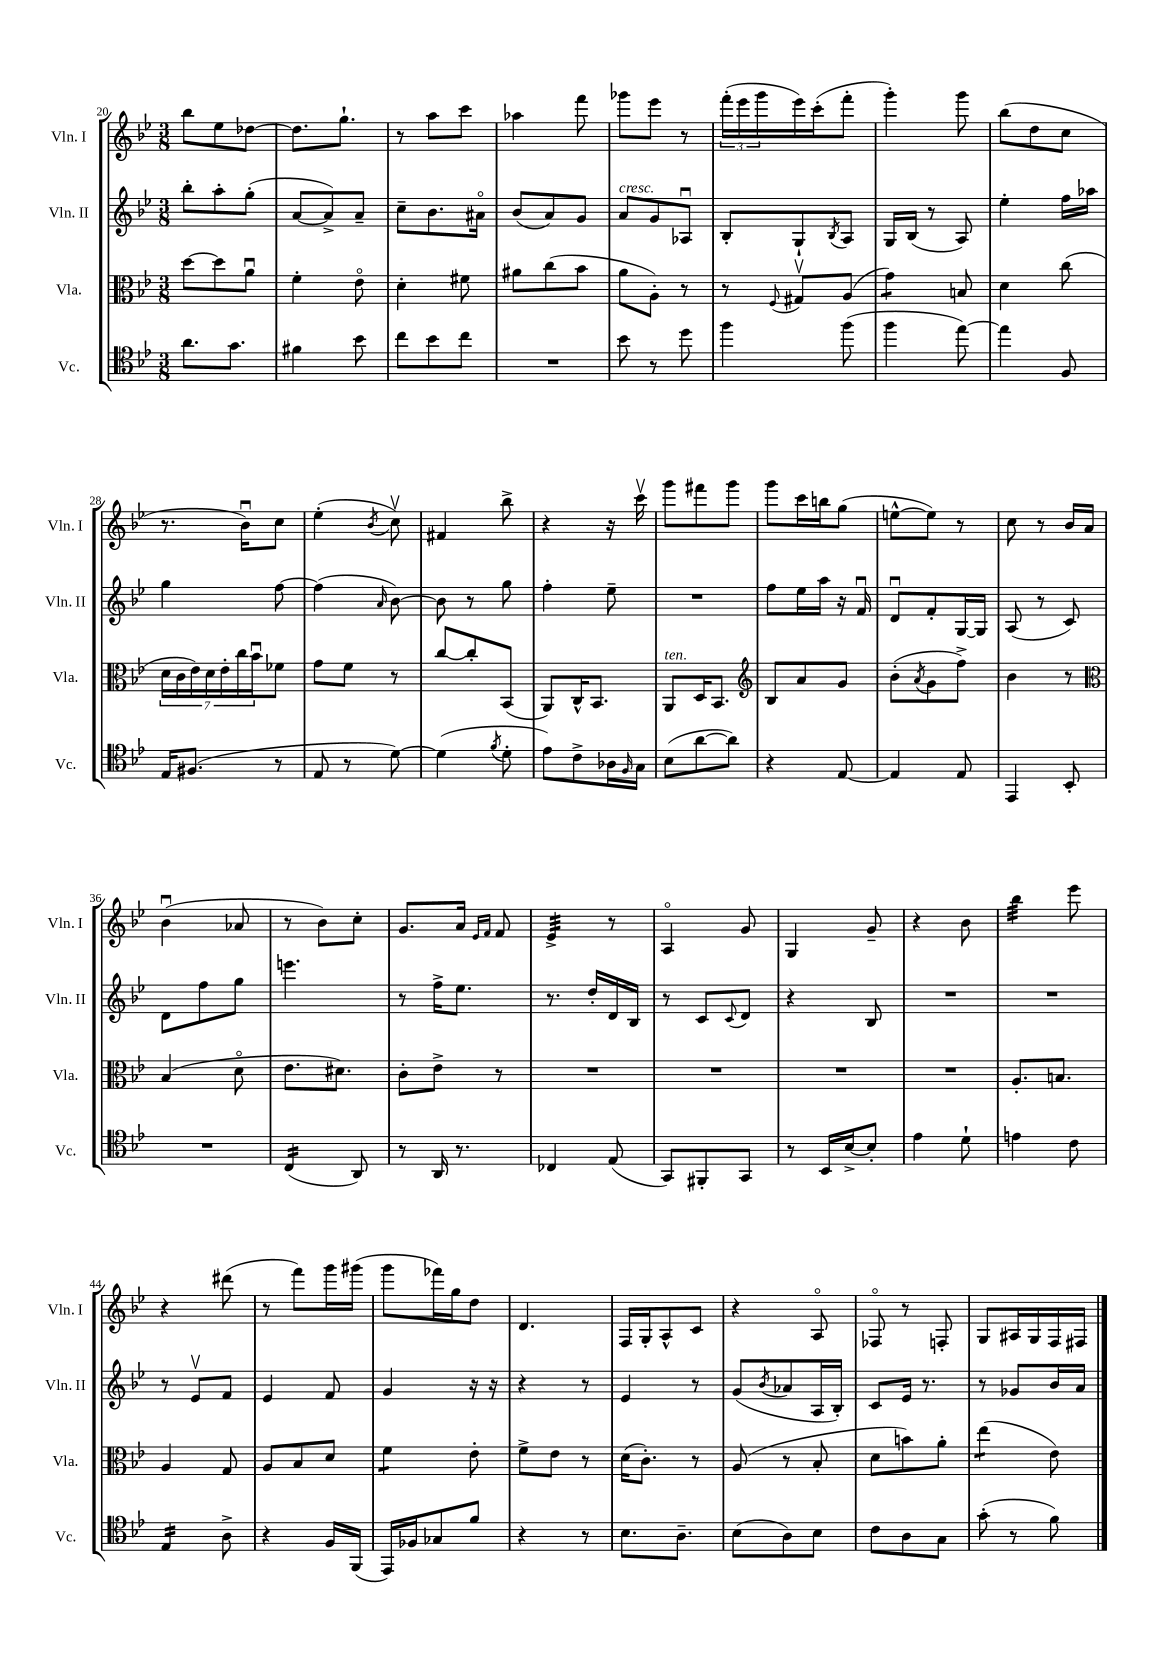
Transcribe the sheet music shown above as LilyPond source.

<<
\new StaffGroup <<
\new Staff = "s0" \with { instrumentName = "Vln. I" shortInstrumentName = "Vln. I" } {
    \clef treble \key bes \major \numericTimeSignature \time 3/8
    bes''8 ees''8 des''8~ |
    des''8. g''8.-! |
    r8 a''8 c'''8 |
    aes''4 f'''8 |
    ges'''8 ees'''8 r8 |
    \tuplet 3/2 { f'''16-.( ees'''16 g'''16 } ees'''16) c'''16-.( f'''8-. |
    g'''4-.) g'''8 |
    bes''8( d''8 c''8 |
    r8. bes'16\downbow) c''8 |
    ees''4-.( \acciaccatura { bes'8 } c''8\upbow) |
    fis'4 bes''8-> |
    r4 r16 c'''16\upbow |
    g'''8 fis'''8 g'''8 |
    g'''8 c'''16 b''16 g''8( |
    e''8~-^ e''8) r8 |
    c''8 r8 bes'16 a'16 |
    bes'4\downbow( aes'8 |
    r8 bes'8) c''8-. |
    g'8. a'16 \grace { ees'16 f'16 } f'8 |
    ees'4:32-> r8 |
    a4\flageolet g'8 |
    g4 g'8-- |
    r4 bes'8 |
    bes''4:32 ees'''8 |
    r4 dis'''8( |
    r8 f'''8) g'''16 gis'''16( |
    g'''8 fes'''16) g''16 d''8 |
    d'4. |
    f16 g16-. a8-^ c'8 |
    r4 a8\flageolet |
    fes8\flageolet r8 f8-. |
    g8 ais16 g16 f16 fis16 \bar "|." |
}
\new Staff = "s1" \with { instrumentName = "Vln. II" shortInstrumentName = "Vln. II" } {
    \clef treble \key bes \major \numericTimeSignature \time 3/8
    bes''8-. a''8-. g''8-.( |
    a'8~ a'8->) a'8-- |
    c''8-- bes'8. ais'16\flageolet |
    bes'8( a'8) g'8 |
    a'8^\markup { \italic "cresc." } g'8 aes8\downbow |
    bes8-. g8-! \acciaccatura { bes8 } a8 |
    g16 bes16( r8 a8) |
    ees''4-. f''16 aes''16 |
    g''4 f''8~ |
    f''4( \grace { a'16 } bes'8~) |
    bes'8 r8 g''8 |
    f''4-. ees''8-- |
    R4. |
    f''8 ees''16 a''16 r16 f'16\downbow |
    d'8\downbow f'8-. g16~ g16 |
    a8( r8 c'8) |
    d'8 f''8 g''8 |
    e'''4. |
    r8 f''16-> ees''8. |
    r8. d''16-. d'16 bes16 |
    r8 c'8 \appoggiatura { c'8 } d'8 |
    r4 bes8 |
    R4. |
    R4. |
    r8 ees'8\upbow f'8 |
    ees'4 f'8 |
    g'4 r16 r16 |
    r4 r8 |
    ees'4 r8 |
    g'8( \acciaccatura { bes'8 } aes'8 a16 bes16-.) |
    c'8 ees'16 r8. |
    r8 ges'8 bes'16 a'16 \bar "|." |
}
\new Staff = "s2" \with { instrumentName = "Vla." shortInstrumentName = "Vla." } {
    \clef alto \key bes \major \numericTimeSignature \time 3/8
    d''8~ d''8 a'8\downbow |
    f'4-. ees'8\flageolet |
    d'4-. fis'8 |
    ais'8 c''8( bes'8 |
    a'8 a8-.) r8 |
    r8 \appoggiatura { f8 } gis8\upbow a8( |
    g'4:8) b8 |
    d'4 c''8( |
    \tuplet 7/4 { d'16 c'16 ees'16) d'16 ees'16-. c''16 bes'16\downbow } fes'8 |
    g'8 f'8 r8 |
    c''8~ c''8-. bes,8( |
    a,8) c16-^ bes,8. |
    a,8^\markup { \italic "ten." } d16 bes,8. |
    \clef treble bes8 a'8 g'8 |
    bes'8-.( \acciaccatura { a'8 } g'8 f''8->) |
    bes'4 r8 |
    \clef alto bes4( d'8\flageolet |
    ees'8. dis'8.) |
    c'8-. ees'8-> r8 |
    R4. |
    R4. |
    R4. |
    R4. |
    a8.-. b8. |
    a4 g8 |
    a8 bes8 d'8 |
    f'4:8 ees'8-. |
    f'8-> ees'8 r8 |
    d'16( c'8.-.) r8 |
    a8( r8 bes8-. |
    d'8 b'8) a'8-. |
    ees''4:8( ees'8) \bar "|." |
}
\new Staff = "s3" \with { instrumentName = "Vc." shortInstrumentName = "Vc." } {
    \clef tenor \key bes \major \numericTimeSignature \time 3/8
    a'8. g'8. |
    fis'4 bes'8 |
    c''8 bes'8 c''8 |
    R4. |
    bes'8 r8 d''8 |
    f''4 f''8( |
    f''4 ees''8~) |
    ees''4 f8 |
    ees16 fis8.( r8 |
    ees8 r8 d'8~) |
    d'4( \acciaccatura { f'8 } d'8-. |
    ees'8) c'8-> aes16 \grace { f16 } g16 |
    bes8( a'8~ a'8) |
    r4 ees8~ |
    ees4 ees8 |
    ees,4 bes,8-. |
    R4. |
    c4:16( a,8) |
    r8 a,16 r8. |
    ces4 ees8( |
    g,8) fis,8-. g,8 |
    r8 bes,16 bes16~-> bes8-. |
    ees'4 d'8-! |
    e'4 c'8 |
    ees4:16 a8-> |
    r4 f16 f,16( |
    ees,16) fes16 ges8 f'8 |
    r4 r8 |
    bes8. a8.-- |
    bes8( a8) bes8 |
    c'8 a8 g8 |
    g'8-.( r8 f'8) \bar "|." |
}
>>
>>
\layout { \context { \Score currentBarNumber = #20 } }
